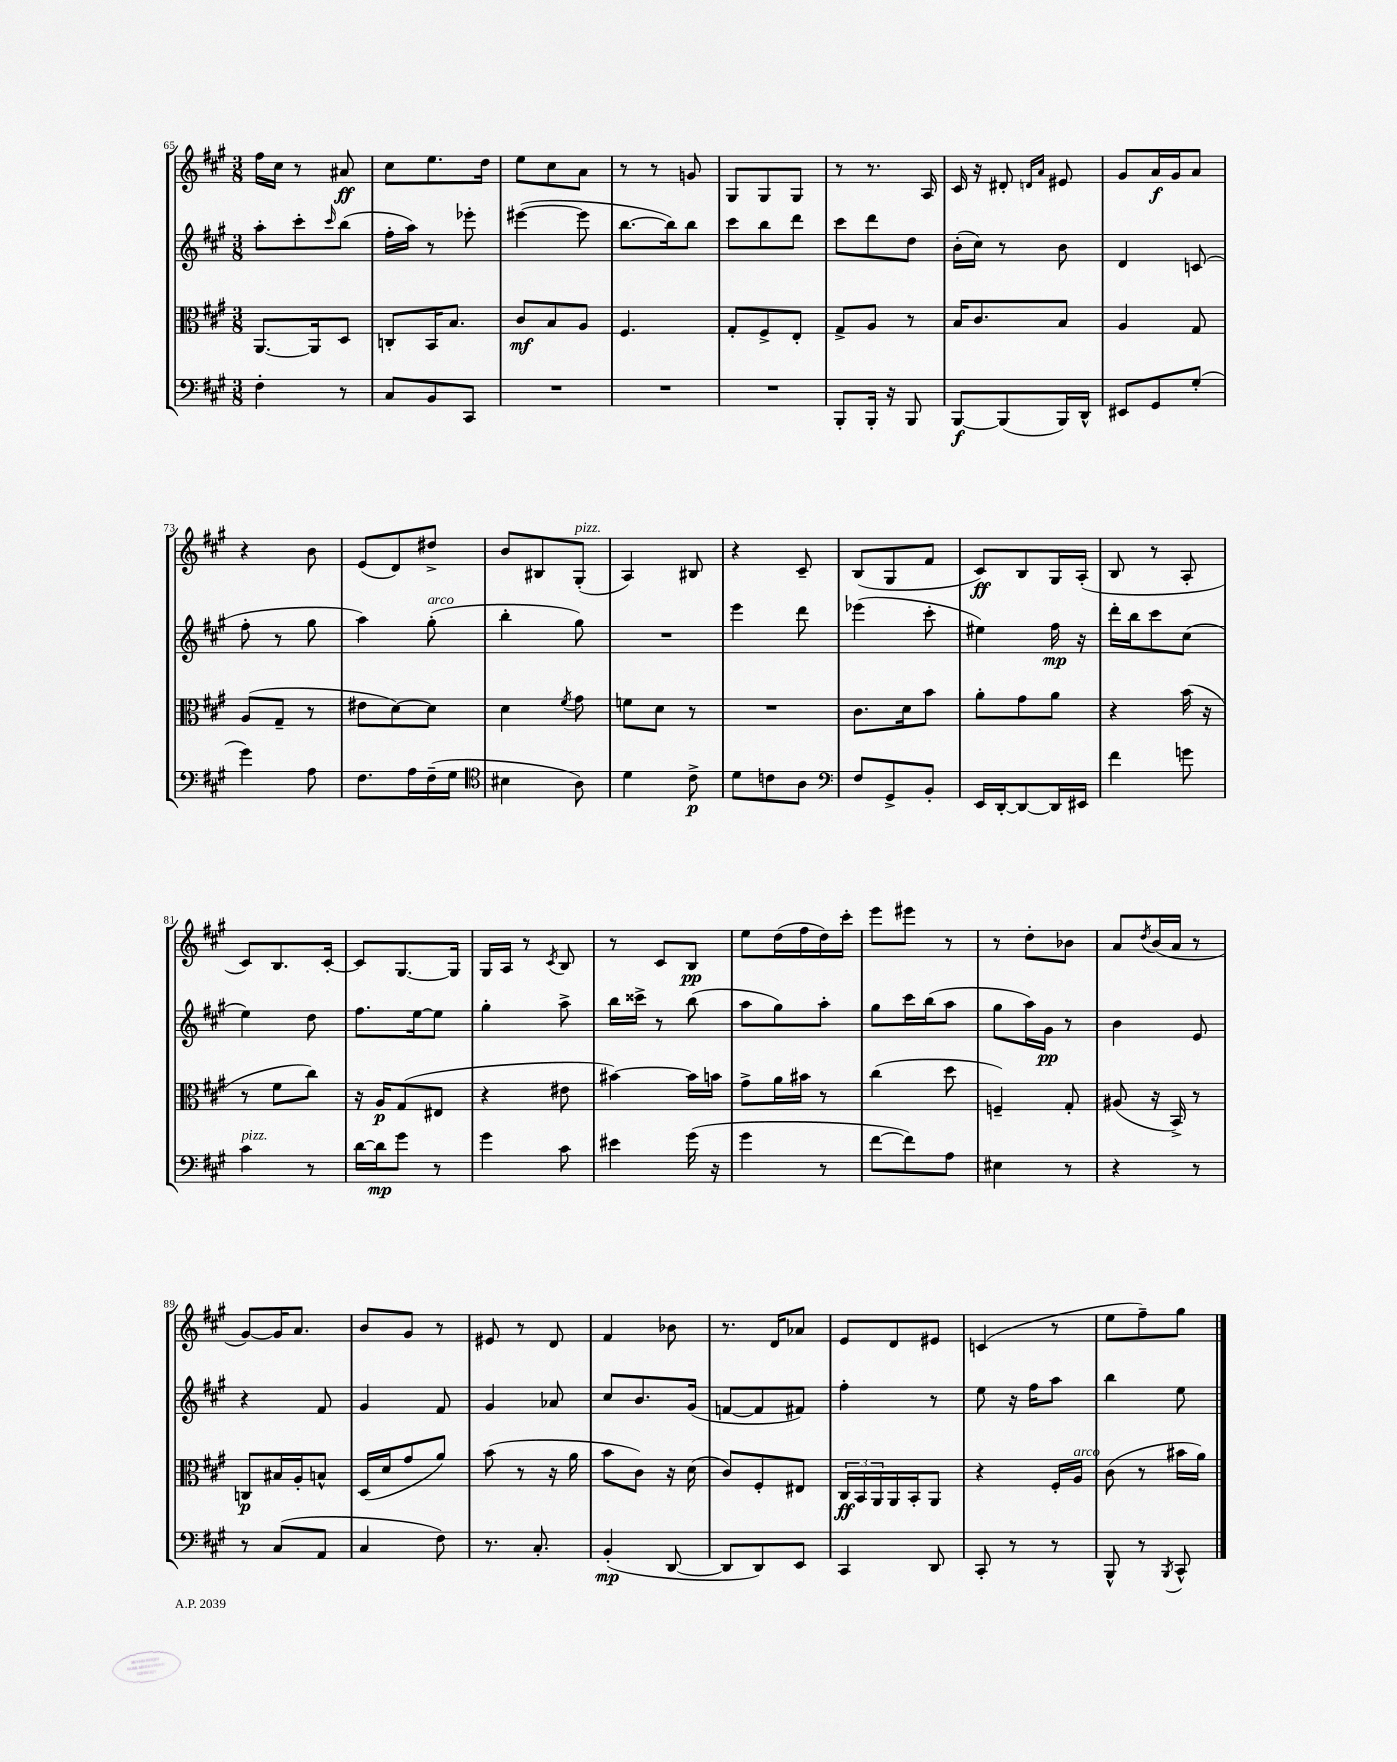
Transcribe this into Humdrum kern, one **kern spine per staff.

**kern	**dynam	**kern	**dynam	**kern	**dynam	**kern	**dynam
*part4	*part4	*part3	*part3	*part2	*part2	*part1	*part1
*staff4	*staff4	*staff3	*staff3	*staff2	*staff2	*staff1	*staff1
*clefF4	*	*clefC3	*	*clefG2	*	*clefG2	*
*k[f#c#g#]	*	*k[f#c#g#]	*	*k[f#c#g#]	*	*k[f#c#g#]	*
*M3/8	*	*M3/8	*	*M3/8	*	*M3/8	*
=65	=65	=65	=65	=65	=65	=65	=65
4F#'\	.	[8.AA/L	.	8aa'\L	.	16ff#\LL	.
.	.	.	.	.	.	16cc#\JJ	.
.	.	.	.	8ccc#'\	.	8r	.
.	.	16AA/k]	.	.	.	.	.
.	.	.	.	16qqccc#/	.	.	.
8r	.	8D/J	.	(8bb\J	.	8a#X/	ff
=66	=66	=66	=66	=66	=66	=66	=66
8C#/L	.	8Cn'/L	.	16ff#'\LL	.	8cc#\L	.
.	.	.	.	16aa\JJ)	.	.	.
8BB/	.	16BB/K	.	8r	.	8.ee\	.
.	.	8.B/J	.	.	.	.	.
8CC#/J	.	.	.	8eee-X'\	.	.	.
.	.	.	.	.	.	16dd\Jk	.
=67	=67	=67	=67	=67	=67	=67	=67
4.r	.	8c#/L	mf	([4eee#X\	.	8ee\L	.
.	.	8B/	.	.	.	8cc#\	.
.	.	8A/J	.	8eee#\]	.	8a\J	.
=68	=68	=68	=68	=68	=68	=68	=68
4.r	.	4.F#/	.	[8.bb\L	.	8r	.
.	.	.	.	.	.	8r	.
.	.	.	.	16bb\k])	.	.	.
.	.	.	.	8bb\J	.	8gn/	.
=69	=69	=69	=69	=69	=69	=69	=69
4.r	.	8G#'/L	.	8ccc#\L	.	8G#/L	.
.	.	8F#^/	.	8bb\	.	8G#/	.
.	.	8E'/J	.	8ddd\J	.	8G#/J	.
=70	=70	=70	=70	=70	=70	=70	=70
8BBB'/L	.	8G#^/L	.	8ccc#\L	.	8r	.
16BBB'/Jk	.	8A/J	.	8ddd\	.	8.r	.
16r	.	.	.	.	.	.	.
8BBB/	.	8r	.	8dd\J	.	.	.
.	.	.	.	.	.	16A/	.
=71	=71	=71	=71	=71	=71	=71	=71
[8BBB/L	f	16B/KL	.	(16b'\LL	.	16c#/	.
.	.	8.c#/	.	16cc#\JJ)	.	16r	.
(8BBB/]	.	.	.	8r	.	8d#X'/	.
.	.	.	.	.	.	16qqdn/LL	.
.	.	.	.	.	.	16qqa/JJ	.
16BBB/L)	.	8B/J	.	8b\	.	8e#X/	.
16DD^^/JJ	.	.	.	.	.	.	.
=72	=72	=72	=72	=72	=72	=72	=72
8EE#X/L	.	4A/	.	4d/	.	8g#/L	.
8GG#/	.	.	.	.	.	16a/L	f
.	.	.	.	.	.	16g#/J	.
(8G#'/J	.	8G#/	.	(8cn/	.	8a/J	.
!!LO:LB:g=z
=73	=73	=73	=73	=73	=73	=73	=73
4g#\)	.	(8A/L	.	8ff#'\	.	4r	.
.	.	8G#~/J	.	8r	.	.	.
8A\	.	8r	.	8gg#\	.	8b\	.
=74	=74	=74	=74	=74	=74	=74	=74
8.F#\L	.	8e#X\L	.	4aa\)	.	(8e/L	.
.	.	[8d\)	.	.	.	8d/)	.
16A\L	.	.	.	.	.	.	.
!	!	!	!	!LO:TX:a:i:t=arco	!	!	!
(16F#~\	.	8d\J]	.	(8gg#'\	.	8dd#X^/J	.
16G#\JJ	.	.	.	.	.	.	.
=75	=75	=75	=75	=75	=75	=75	=75
*clefC4	*	*	*	*	*	*	*
4B#X\	.	4d\	.	4bb'\	.	8b/L	.
.	.	.	.	.	.	8B#X/	.
.	.	8qf#/	.	.	.	.	.
!	!	!	!	!	!	!LO:TX:a:i:t=pizz.	!
8A\)	.	8g#\	.	8gg#\)	.	(8G#'/J	.
=76	=76	=76	=76	=76	=76	=76	=76
4d\	.	8fn\L	.	4.r	.	4A/)	.
.	.	8d\J	.	.	.	.	.
8c#^\	p	8r	.	.	.	8B#X/	.
=77	=77	=77	=77	=77	=77	=77	=77
8d\L	.	4.r	.	4eee\	.	4r	.
8cn\	.	.	.	.	.	.	.
8A\J	.	.	.	8ddd\	.	8c#~/	.
=78	=78	=78	=78	=78	=78	=78	=78
*clefF4	*	*	*	*	*	*	*
8F#/L	.	8.c#\L	.	(4eee-X\	.	(8B/L	.
8GG#^/	.	.	.	.	.	8G#/	.
.	.	16d\k	.	.	.	.	.
8BB'/J	.	8b\J	.	8ccc#'\	.	8f#/J	.
=79	=79	=79	=79	=79	=79	=79	=79
16EE/LL	.	8a'\L	.	4ee#X\)	.	8c#/L)	ff
[16DD'/J	.	.	.	.	.	.	.
8DD/_	.	8g#\	.	.	.	8B/	.
16DD/L]	.	8a\J	.	16ff#\	mp	16G#/L	.
16EE#X/JJ	.	.	.	16r	.	(16A'/JJ	.
=80	=80	=80	=80	=80	=80	=80	=80
4f#\	.	4r	.	16ddd'\LL	.	8B/	.
.	.	.	.	16bb\J	.	.	.
.	.	.	.	8ccc#\	.	8r	.
8gn\	.	(16b\	.	(8cc#\J	.	8A'/	.
.	.	16r	.	.	.	.	.
!!LO:LB:g=z
=81	=81	=81	=81	=81	=81	=81	=81
!LO:TX:a:i:t=pizz.	!	!	!	!	!	!	!
4c#\	.	8r	.	4ee\)	.	8c#/L)	.
.	.	8f#\L	.	.	.	8.B/	.
8r	.	8cc#\J)	.	8dd\	.	.	.
.	.	.	.	.	.	[16c#'/Jk	.
=82	=82	=82	=82	=82	=82	=82	=82
[16d\LL	.	16r	.	8.ff#\L	.	8c#/L]	.
16d\J]	mp	16A/KL	p	.	.	.	.
8g#\J	.	(8G#/	.	.	.	[8.G#/	.
.	.	.	.	[16ee\k	.	.	.
8r	.	8E#X/J	.	8ee\J]	.	.	.
.	.	.	.	.	.	16G#/Jk]	.
=83	=83	=83	=83	=83	=83	=83	=83
4g#\	.	4r	.	4gg#'\	.	16G#/LL	.
.	.	.	.	.	.	16A/JJ	.
.	.	.	.	.	.	8r	.
.	.	.	.	.	.	8qc#/	.
8c#\	.	8e#X\	.	8aa^\	.	8B/	.
=84	=84	=84	=84	=84	=84	=84	=84
4e#X\	.	[4b#X\)	.	16bb\LL	.	8r	.
.	.	.	.	16ccc##X^\JJ	.	.	.
.	.	.	.	8r	.	8c#/L	.
(16g#\	.	16b#\LL]	.	(8bb\	.	8B/J	pp
16r	.	16bn\JJ	.	.	.	.	.
=85	=85	=85	=85	=85	=85	=85	=85
4g#\	.	8g#^\L	.	8aa\L	.	8ee\L	.
.	.	16a\L	.	8gg#\)	.	(16dd\L	.
.	.	16b#X\JJ	.	.	.	16ff#\	.
8r	.	8r	.	8aa'\J	.	16dd\)	.
.	.	.	.	.	.	16ccc#'\JJ	.
=86	=86	=86	=86	=86	=86	=86	=86
[8f#\L	.	(4cc#\	.	8gg#\L	.	8eee\L	.
8f#\])	.	.	.	16ccc#\L	.	8eee#X\J	.
.	.	.	.	(16bb\J	.	.	.
8A\J	.	8dd\	.	8aa\J	.	8r	.
=87	=87	=87	=87	=87	=87	=87	=87
4E#X\	.	4Fn~/)	.	8gg#\L	.	8r	.
.	.	.	.	16aa\L)	.	8dd'\L	.
.	.	.	.	16g#\JJ	pp	.	.
8r	.	8G#'/	.	8r	.	8b-X\J	.
=88	=88	=88	=88	=88	=88	=88	=88
4r	.	(8A#X/	.	4b\	.	8a/L	.
.	.	.	.	.	.	8qdd/	.
.	.	16r	.	.	.	(16b/L	.
.	.	16BB^/)	.	.	.	16a/JJ	.
8r	.	8r	.	8e/	.	8r	.
!!LO:LB:g=z
=89	=89	=89	=89	=89	=89	=89	=89
8r	.	8Cn/L	p	4r	.	[8g#/L)	.
(8C#/L	.	16B#X/L	.	.	.	16g#/K]	.
.	.	16A'/J	.	.	.	8.a/J	.
8AA/J	.	8Bn^^/J	.	8f#/	.	.	.
=90	=90	=90	=90	=90	=90	=90	=90
4C#/	.	(16D/LL	.	4g#/	.	8b/L	.
.	.	16d/J	.	.	.	.	.
.	.	8g#/	.	.	.	8g#/J	.
8F#\)	.	8a/J)	.	8f#/	.	8r	.
=91	=91	=91	=91	=91	=91	=91	=91
8.r	.	(8b\	.	4g#/	.	8e#X/	.
.	.	8r	.	.	.	8r	.
8.C#'/	.	.	.	.	.	.	.
.	.	16r	.	8a-X/	.	8d/	.
.	.	16a\	.	.	.	.	.
=92	=92	=92	=92	=92	=92	=92	=92
(4BB'/	mp	8b\L	.	8cc#/L	.	4f#/	.
.	.	8c#\J)	.	8.b/	.	.	.
[8DD/	.	16r	.	.	.	8b-X\	.
.	.	(16d\	.	(16g#/Jk	.	.	.
=93	=93	=93	=93	=93	=93	=93	=93
8DD/L]	.	8c#/L)	.	[8fn/L	.	8.r	.
8DD/)	.	8F#'/	.	8f/]	.	.	.
.	.	.	.	.	.	16d/KL	.
8EE/J	.	8E#X/J	.	8f#X/J)	.	8a-X/J	.
=94	=94	=94	=94	=94	=94	=94	=94
4CC#/	.	24C#/LL	ff	4ff#'\	.	8e/L	.
.	.	24BB/	.	.	.	.	.
.	.	24AA/	.	.	.	.	.
.	.	16AA/	.	.	.	8d/	.
.	.	16BB'/J	.	.	.	.	.
8DD/	.	8AA/J	.	8r	.	8e#X/J	.
=95	=95	=95	=95	=95	=95	=95	=95
8CC#'/	.	4r	.	8ee\	.	(4cn/	.
8r	.	.	.	16r	.	.	.
.	.	.	.	16ff#\KL	.	.	.
8r	.	16F#'/LL	.	8aa\J	.	8r	.
!	!	!LO:TX:a:i:t=arco	!	!	!	!	!
.	.	16A/JJ	.	.	.	.	.
=96	=96	=96	=96	=96	=96	=96	=96
8BBB^^/	.	(8c#\	.	4bb\	.	8ee\L	.
8r	.	8r	.	.	.	8ff#~\)	.
8qBBB/	.	.	.	.	.	.	.
8CC#^^/	.	16b#X\LL	.	8ee\	.	8gg#\J	.
.	.	16a\JJ)	.	.	.	.	.
==	==	==	==	==	==	==	==
*-	*-	*-	*-	*-	*-	*-	*-
